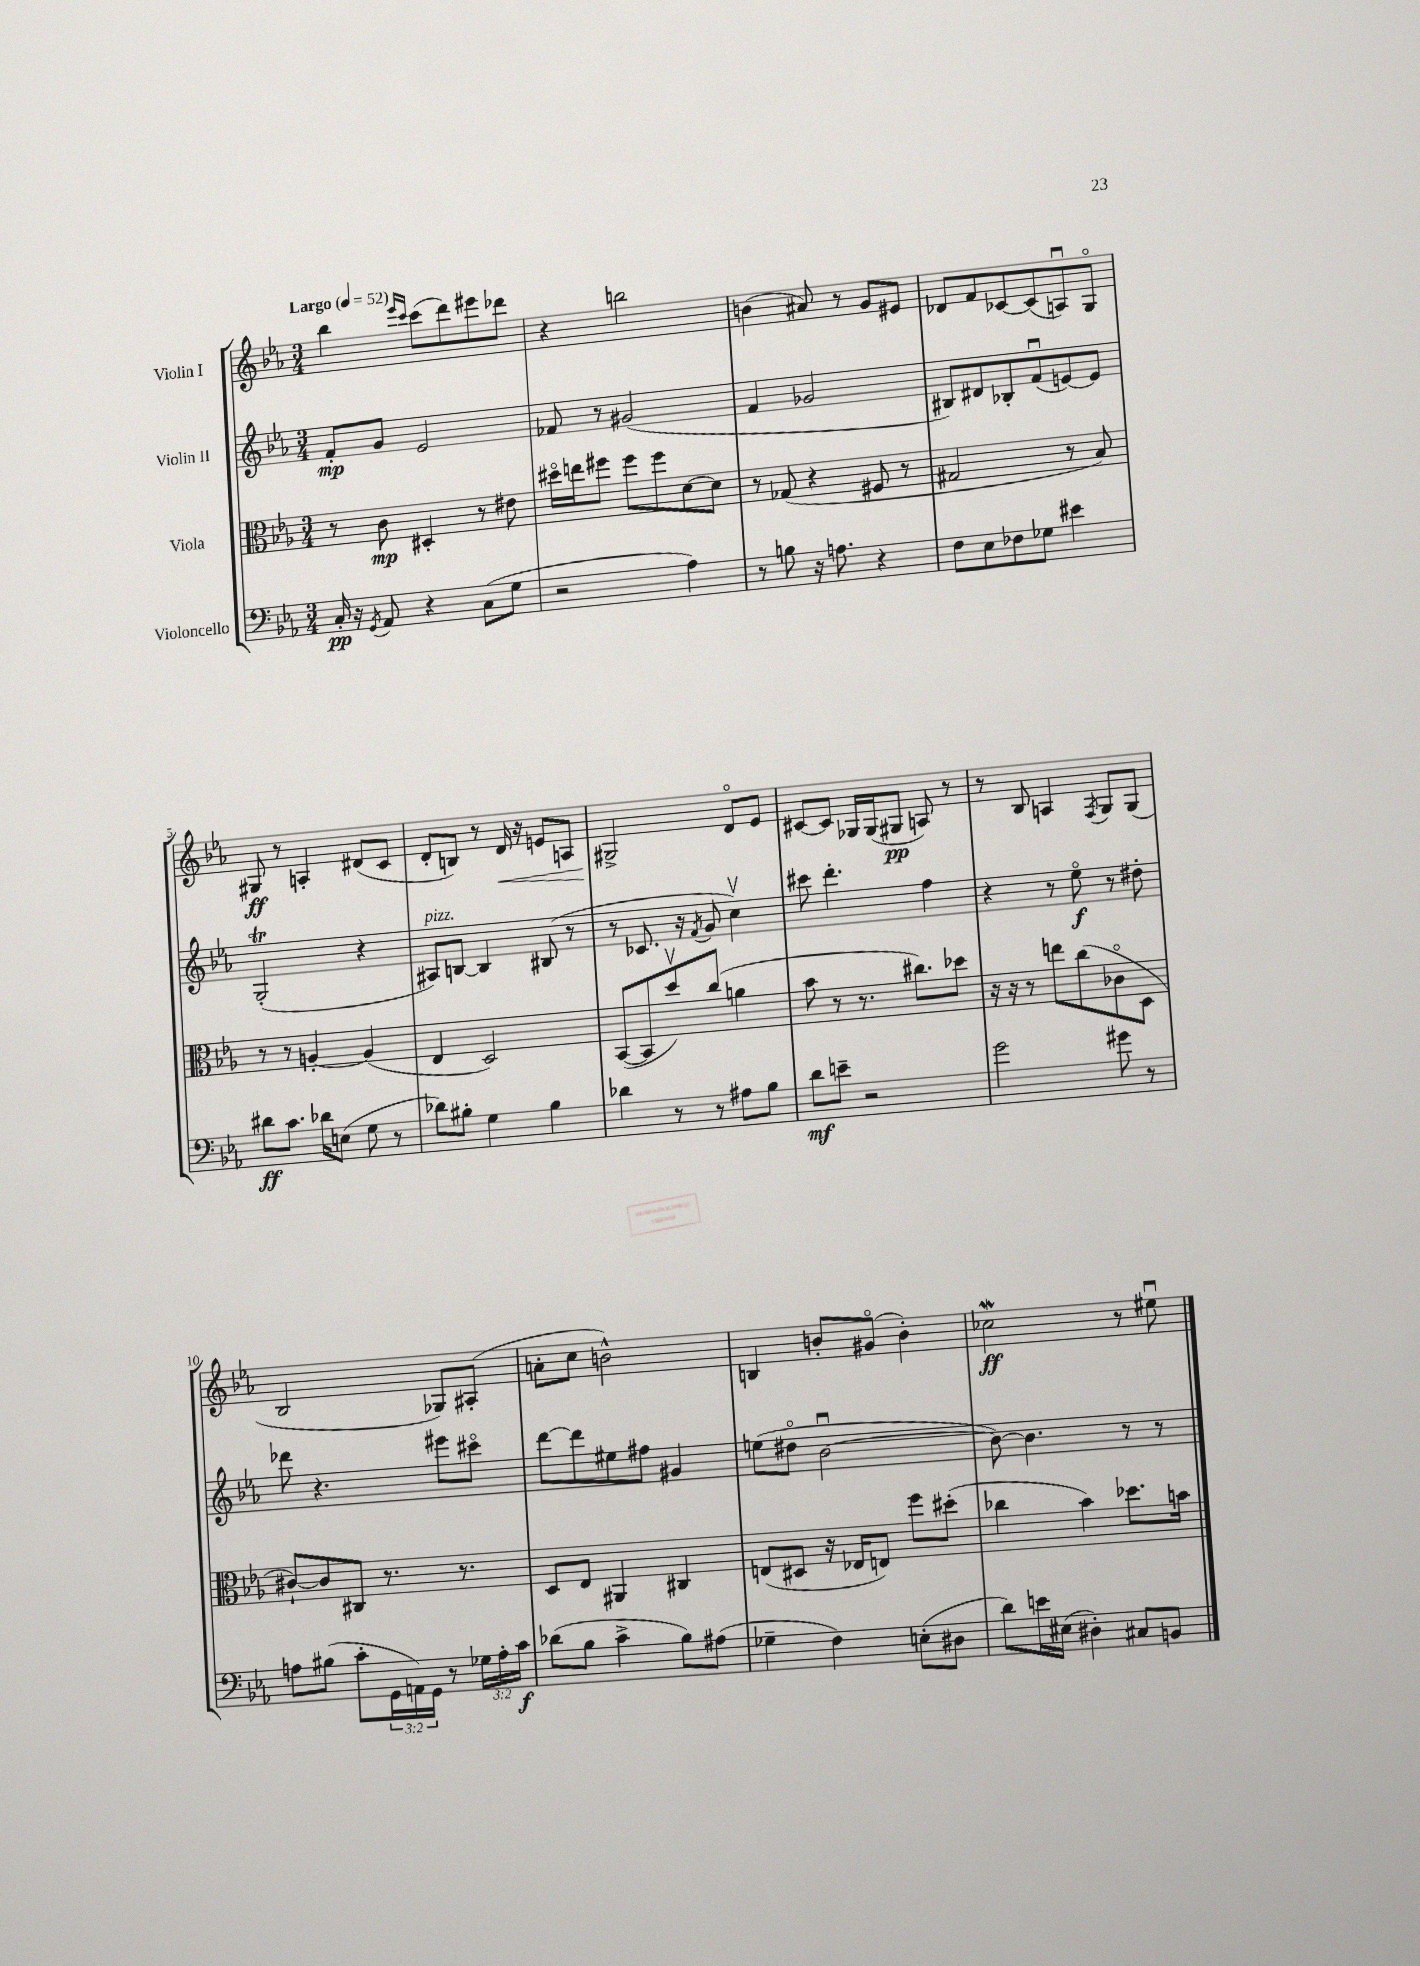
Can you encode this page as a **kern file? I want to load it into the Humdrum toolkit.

**kern	**kern	**kern	**kern
*staff4	*staff3	*staff2	*staff1
*clefF4	*clefC3	*clefG2	*clefG2
*k[b-e-a-]	*k[b-e-a-]	*k[b-e-a-]	*k[b-e-a-]
*M3/4	*M3/4	*M3/4	*M3/4
*MM52	*MM52	*MM52	*MM52
16C'	8r	8f'	4bb-
16r	.	.	.
8qGG	.	.	.
8AA-	8c	8g	.
.	.	.	16qqeee-
.	.	.	16qqccc
4r	4D#'	2e-	(8ccc
.	.	.	8ddd)
(8C	8r	.	8eee#
8G	8e#	.	8ddd-
=	=	=	=
2r	16dd#o	8f-	4r
.	16ee	.	.
.	8ff#	8r	.
.	8ff#	(2g#	2bb
.	8ff#	.	.
4A-)	[8d	.	.
.	8d]	.	.
=	=	=	=
8r	8r	4f	(4b
8B	(8G-	.	.
16r	4r	2g-	8a#)
8.A	.	.	.
.	.	.	8r
4r	8F#	.	8g
.	8r	.	8e#
=	=	=	=
8F	2G#	8B#)	8d-
8E-	.	8d#	8f
8F-	.	8B-'	[8c-
8G-	.	(8fu	(8c-]
4e#	8r	[8e)	8Au)
.	8B-)	8e]	8Go
=	=	=	=
8d#	8r	(2G'	8G#
8.c	8r	.	8r
.	[4A'	.	4A'
16d-	.	.	.
(8E	.	.	.
8G	(4A]	4r	(8d#
8r	.	.	8c
=	=	=	=
8d-)	4E-	8A#)	8d'
8B#'	.	[8B	8B)
4G	2D)	4B]	8r
.	.	.	16d
.	.	.	16r
4B#	.	(8B#	8e
.	.	8r	8A
=	=	=	=
4d-	([8BB-	8r	2G#^
.	8BB-]	8.c-	.
8r	8ddv)	.	.
.	.	16r	.
.	.	8qf	.
8r	(8cc	8g	.
8A#	4a	4ccv)	8do
8B-	.	.	8e-
=	=	=	=
8d	8b-	8ccc#	[8c#
8e~	8r	4.ddd'	8c#]
2r	8.r	.	16G-
.	.	.	(16G-
.	.	.	8G#
.	8.cc#)	.	.
.	.	4ff	8A)
.	8dd-	.	8r
=	=	=	=
2g	16r	4r	8r
.	16r	.	.
.	8r	.	8B-
.	8ee	8r	4A
.	(8cc	8ee-o	.
.	.	.	8qF
8g#	8c-o	8r	8G
8r	8D	8dd#'	(8G
=	=	=	=
8A	[8c#`)	8ddd-	2B-
(8B#	8c#]	4.r	.
8c'	8C#	.	.
24GG	8.r	.	.
24AA)	.	.	.
24GG	.	.	.
8r	.	8eee#	8G-)
.	8.r	.	.
24G-	.	8ccc#o	(8A#'
24A'	.	.	.
24c	.	.	.
=	=	=	=
(8d-	8D	[8ddd	8a'
8B-	8E-	8ddd]	8cc
4c^	4AA#	8ee#	2b^^)
.	.	8ff#	.
8B-)	4C#	4g#	.
(8A#	.	.	.
=	=	=	=
4G-~	(8E	(8ee	4B
.	8D#	8dd#o	.
4F)	16r	[2b-u	8b'
.	16E-	.	.
.	8E)	.	(8g#o
(8E'	8ff	.	4b')
8D#	(8dd#'	.	.
=	=	=	=
8d)	4cc-	8b-_)	2cc-
16e	.	4.b-]	.
(16E#	.	.	.
4D#')	4b-)	.	.
8C#	8.dd-	8r	8r
8BB	.	8r	8ee#u
.	16b	.	.
==	==	==	==
*-	*-	*-	*-
